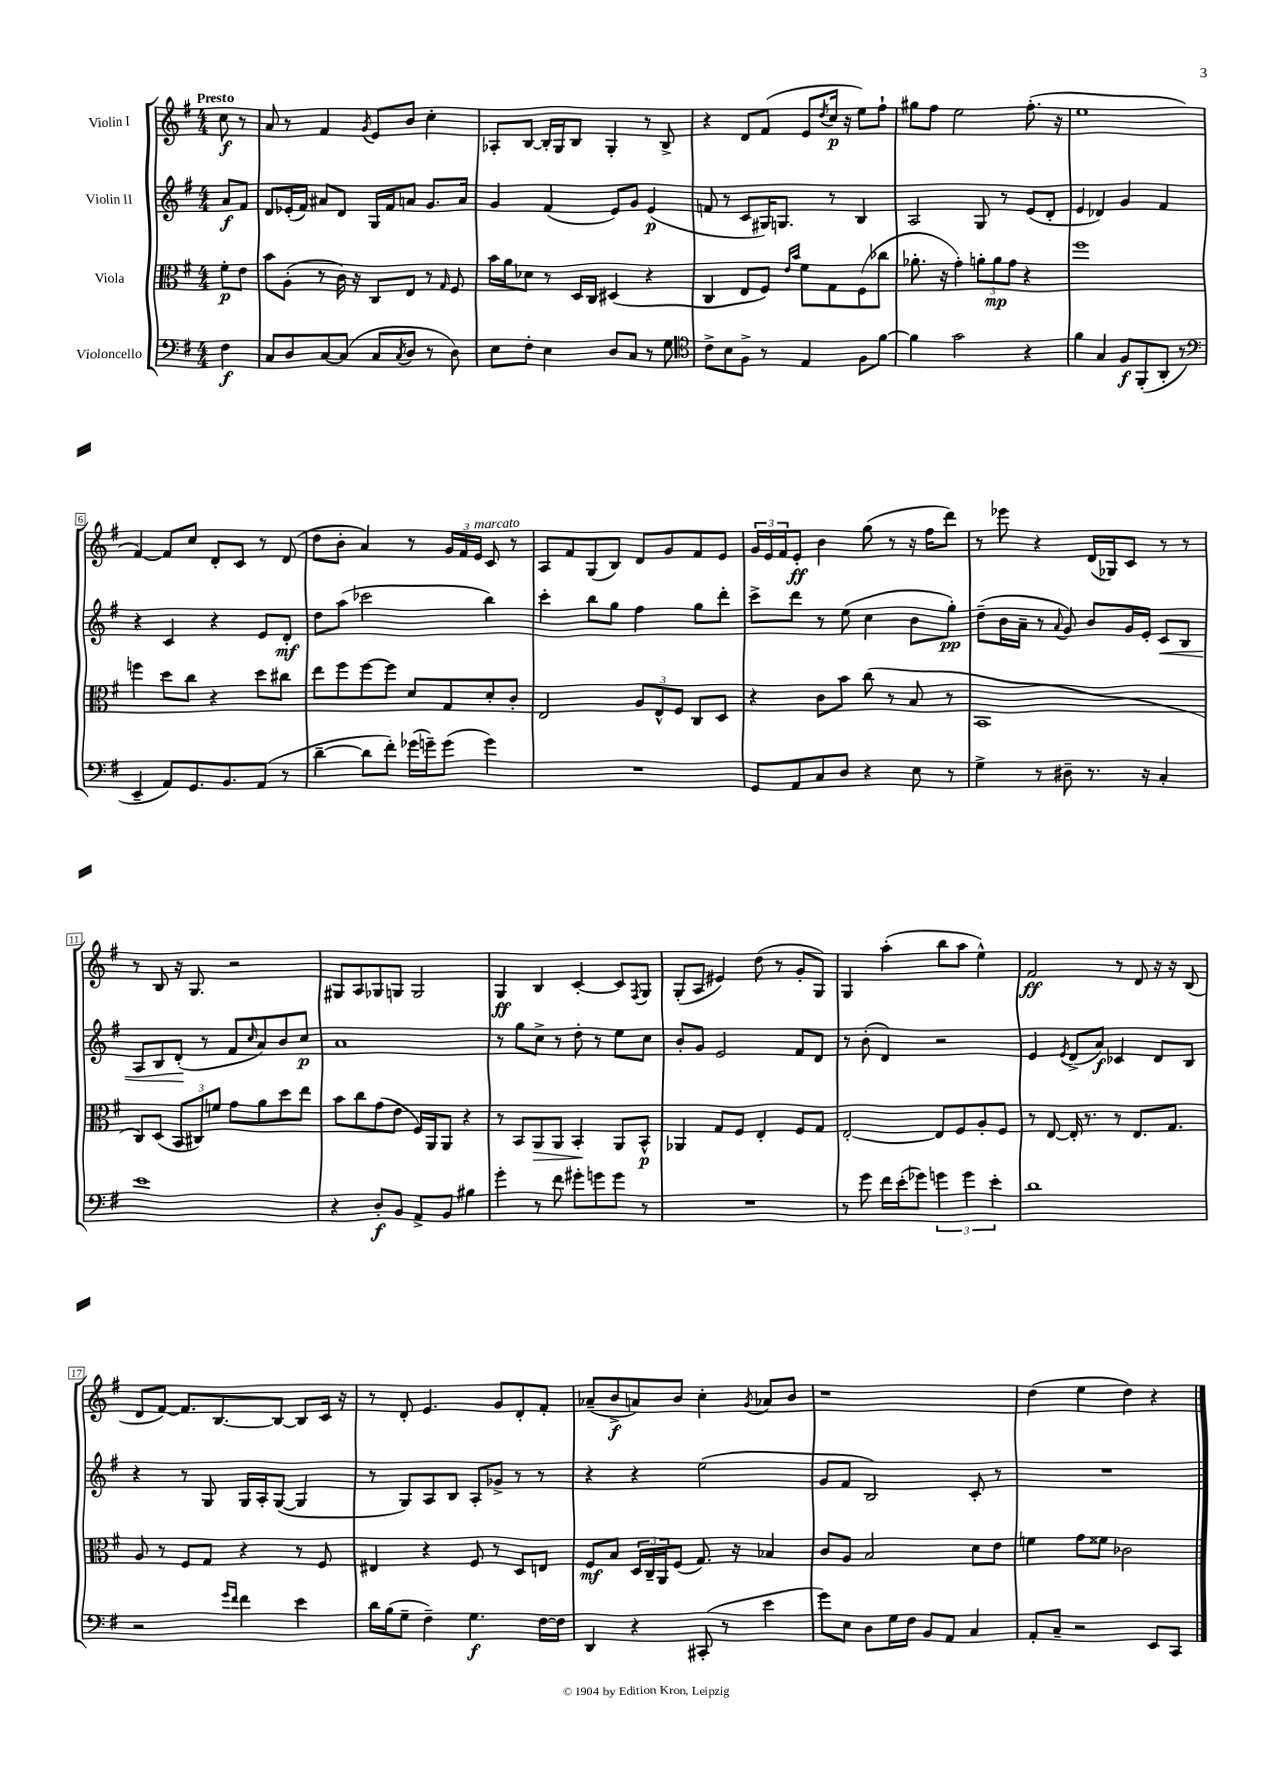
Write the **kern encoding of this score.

**kern	**kern	**kern	**kern
*staff4	*staff3	*staff2	*staff1
*clefF4	*clefC3	*clefG2	*clefG2
*k[f#]	*k[f#]	*k[f#]	*k[f#]
*M4/4	*M4/4	*M4/4	*M4/4
4F#	8f#'	8a	8cc
.	8e	8f#	8r
=	=	=	=
8C	8b	8d	8a
8D	(8A'	(16e-'	8r
.	.	16f#)	.
[8C	8r	8a#	4f#
(8C]	16c)	8d	.
.	16r	.	.
.	.	.	8qg
8C	8C	16G	8e
.	.	16f#	.
8qC	.	.	.
8D	8E	8a	8b
8r	8r	8.g	4cc'
.	16qqG	.	.
8D)	8F#	.	.
.	.	16a	.
=	=	=	=
8E	16b	4g	8A-'
.	16a	.	.
8F#'	8d-	.	[8B
4E	8r	(4f#	16B']
.	.	.	16G
.	16D	.	8B
.	16C	.	.
8D	(4D#	8e)	4G'
8C	.	8g	.
8r	4r	(4e	8r
8G	.	.	8B^
=	=	=	=
*clefC4	*	*	*
8c^	4C	8f	4r
8B	.	8r	.
8F#^	8E	8c	8d
8r	8F#)	16G#)	(8f#
.	.	8.G	.
.	16qqe	.	.
.	16qqb	.	.
4E	8f#	.	8e
.	.	.	8qdd
.	8G	8r	16cc
.	.	.	16r
8F#	(8F#	4B	8ee)
[8f#	8cc-	.	8ff#`
=	=	=	=
4f#]	8.a-'	2A	8gg#
.	.	.	8ff#
.	16r	.	.
2g	4g')	.	2ee
.	12a'	8G	.
.	12a	.	.
.	.	8r	.
.	12g	.	.
4r	4r	(8e	(8.ff#'
.	.	8d'	.
.	.	.	16r
=	=	=	=
4f#	1ff#	4e	1ee
4G	.	4d-)	.
8F#	.	4g	.
(8FF#'	.	.	.
8AA'	.	4f#	.
8r	.	.	.
=	=	=	=
*clefF4	*	*	*
4EE~	4ff	4r	[4f#)
8AA)	8dd	4c	8f#]
8.GG	8cc	.	8cc
.	4r	4r	8d'
8.BB	.	.	.
.	.	.	8c
(8AA	8dd	8e	8r
8r	8cc#	8d'	(8d
=	=	=	=
[4d~	8ee	8dd	8dd
.	8ff#	(8aa	8b'
8d]	[8ff#	2ccc-	4a)
8f#')	8ff#]	.	.
(16g-	8d	.	8r
16g~)	.	.	.
(8g	8G	.	24g
.	.	.	24f#
.	.	.	24e
4g)	8d'	4bb)	8c
.	8c'	.	8r
=	=	=	=
1r	2E	4ccc'	8A
.	.	.	8f#
.	.	8bb	(8G
.	.	8gg	8B)
.	12A	4ff#	8d
.	12E^^	.	.
.	.	.	8g
.	12F#	.	.
.	8C	8gg	8f#
.	8D	8ddd'	8e
=	=	=	=
8GG	4r	8ccc^	24g
.	.	.	24e
.	.	.	24f#
8AA	.	8ddd	8e'
8C	8c	8r	4b
8D	8b	(8ee	.
4r	(8cc	4cc	(8gg
.	8r	.	8r
8E	8B	8b	16r
.	.	.	16ff#
8r	8r	8gg')	8ddd)
=	=	=	=
4G^	1BB	(8dd~	8r
.	.	16b	8eee-
.	.	16a~	.
8r	.	8r	4r
.	.	8qqa	.
8D#~	.	8g)	.
8.r	.	8b	(16d
.	.	.	16G-)
.	.	16g	8c
16r	.	16e'	.
4C'	.	8c	8r
.	.	8B	8r
=	=	=	=
1e	8C)	8A	8r
.	(8D	8B	8B
.	12BB	(8d'	16r
.	.	.	8.G
.	12C#)	.	.
.	.	8r	.
.	12f	.	.
.	8g	8f#	2r
.	.	16qqcc	.
.	8a	8a)	.
.	8dd	8b	.
.	8ee	8cc	.
=	=	=	=
4r	8b	1a	8G#
.	8cc	.	8A
8D'	(8g	.	8G-
8BB	8e	.	8G
8AA^	16F#)	.	2G
.	16AA	.	.
8BB	8AA	.	.
4B#	4r	.	.
=	=	=	=
4g'	8r	8r	4G
.	8BB	8gg	.
8r	8AA	8cc^	4B
8f#	8AA	8r	.
8g#'	4BB'	8dd'	[4c'
8g	.	8r	.
8g	8AA	8ee	8c]
.	.	.	8qF#
8r	8BB^^	8cc	8G
=	=	=	=
1r	4AA-	8b'	(8G'
.	.	8g	8A
.	8G	2e	4e#)
.	8F#	.	.
.	4E'	.	(8dd
.	.	.	8r
.	8F#	8f#	8g'
.	8G	8d	8G)
=	=	=	=
8r	[2E'	8r	4G
8g	.	(8b'	.
16f#	.	4d)	(4aa'
(16e'	.	.	.
8g-)	.	.	.
6g	8E]	2r	8bb
.	8F#	.	8aa
6g	.	.	.
.	8A'	.	4ee^^)
6e'	.	.	.
.	8F#	.	.
=	=	=	=
1d	8r	4e	2f#
.	[8E	.	.
.	.	8qe	.
.	16E']	(8d^	.
.	8.r	.	.
.	.	8a)	.
.	8r	4c-	8r
.	8.E	.	8d
.	.	8d	16r
.	8.G	.	16r
.	.	8B	(8B
=	=	=	=
2r	8A	4r	8d
.	8r	.	[8f#)
.	8F#	8r	8.f#]
.	8G	8G	.
.	.	.	[8.B
16qqg	.	.	.
16qqf#	.	.	.
4f#	4r	16G	.
.	.	16A'	.
.	.	([8G	8B_
4e	8r	4G]	8B]
.	8F#	.	16c
.	.	.	16r
=	=	=	=
16d	4E#	8r	8r
(16B	.	.	.
8G~	.	8G)	8d'
4F#~)	4r	8A	4.e
.	.	8B	.
4.G	8F#	8A'	.
.	8r	8g-^	8g
.	8D	8r	8d'
[16F#	8E	8r	8f#'
16F#]	.	.	.
=	=	=	=
4DD	8F#	4r	(8a-~
.	8B	.	8b^
4r	24D	4r	8a)
.	24C~	.	.
.	24AA	.	.
.	(8F#	.	8b
(8CC#'	8.G)	(2ee	4cc'
8r	.	.	.
.	16r	.	.
.	.	.	8qg
4e	4B-	.	8a-
.	.	.	8b
=	=	=	=
8g)	8c	8g	1r
8E	8A	8f#	.
8D	2B	2B)	.
16G	.	.	.
16F#	.	.	.
8BB	.	.	.
8AA	.	.	.
4C	8d	8c'	.
.	8e	8r	.
=	=	=	=
8AA'	4f	1r	(4dd
8C~	.	.	.
2r	8g	.	4ee
.	8f##	.	.
.	2c-	.	4dd)
8EE	.	.	4r
8CC	.	.	.
==	==	==	==
*-	*-	*-	*-
